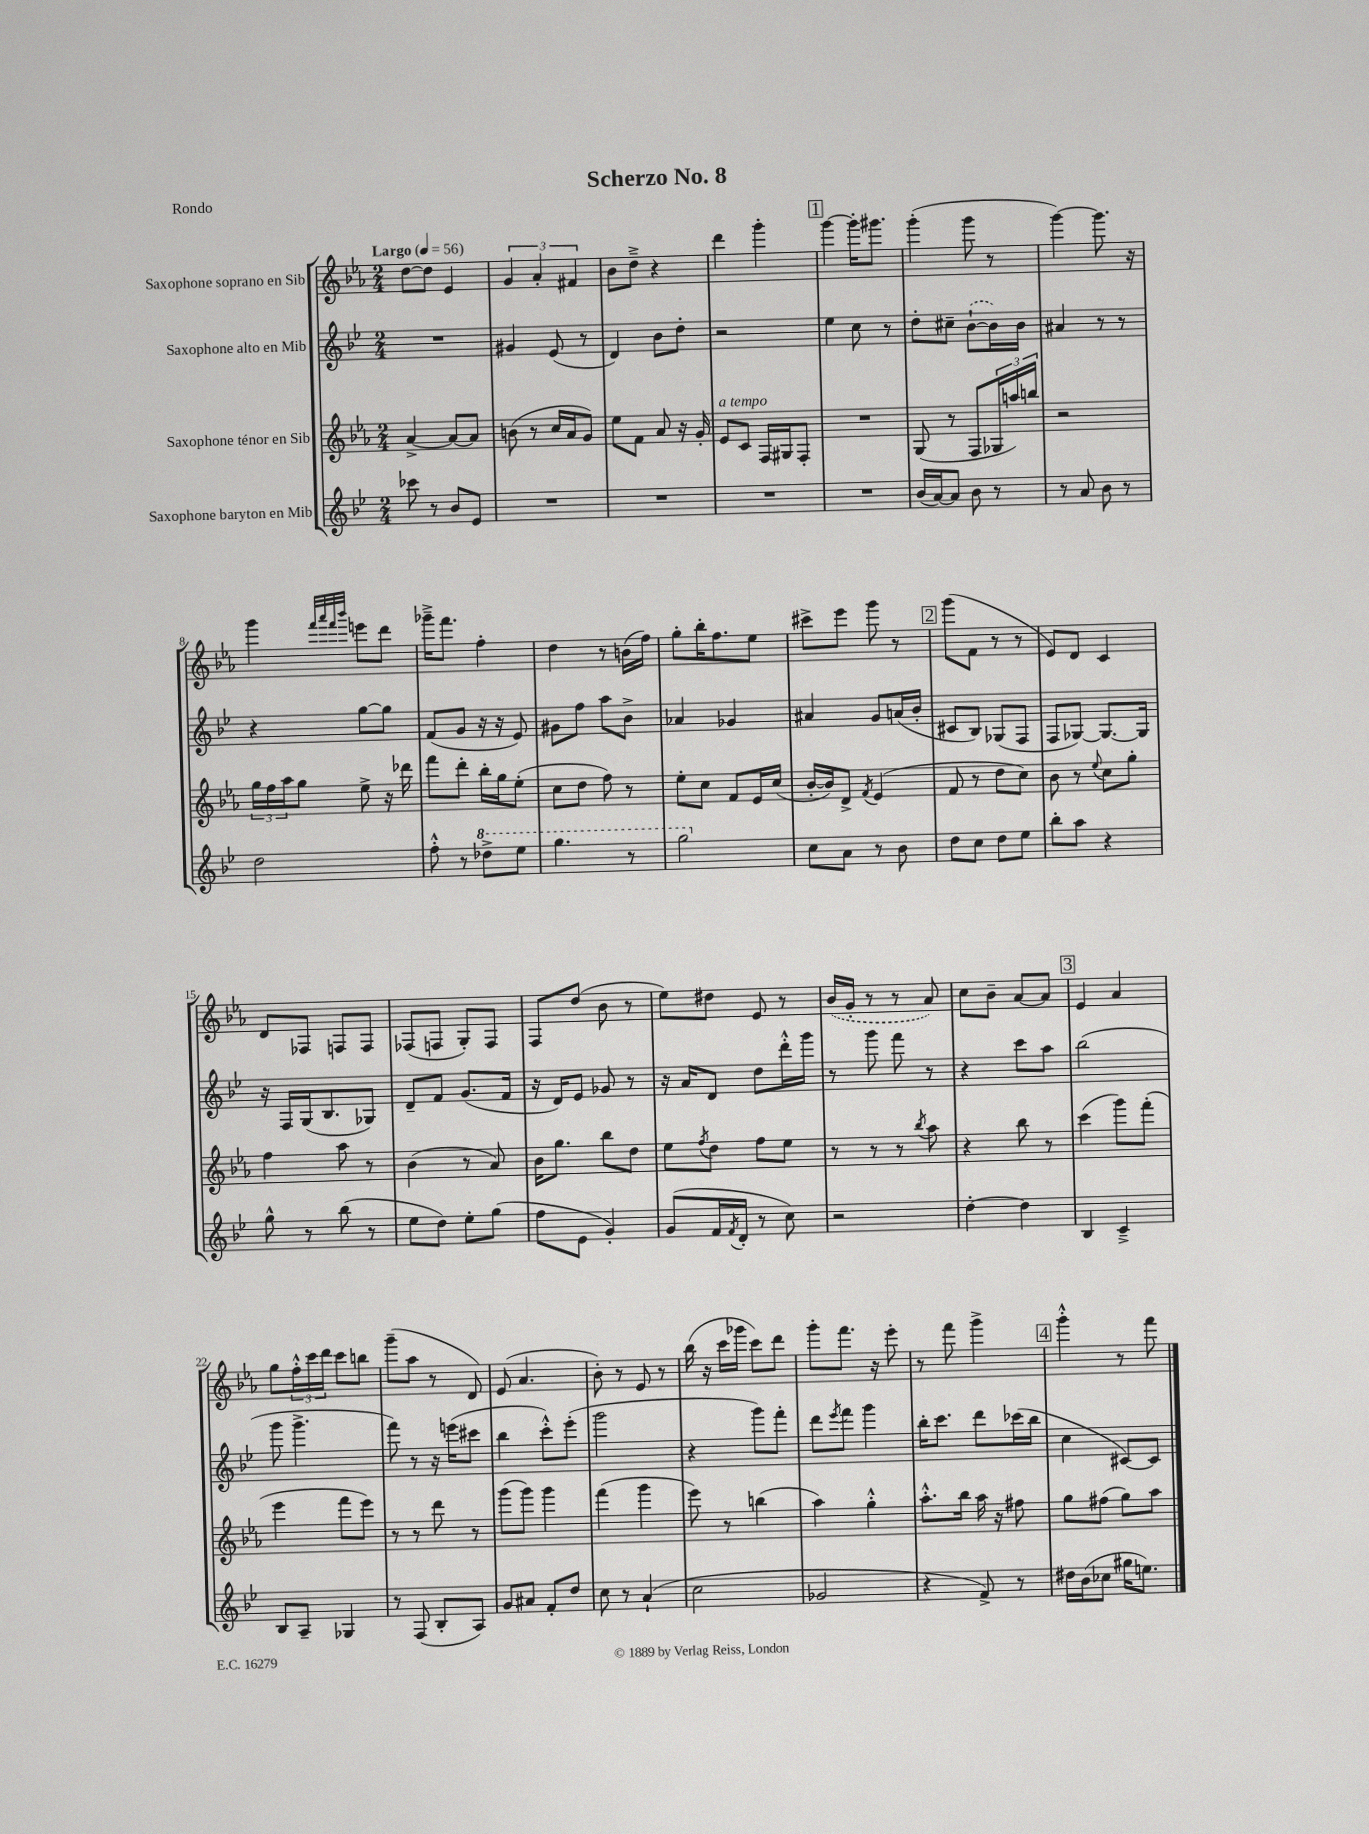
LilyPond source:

\header { title = "Scherzo No. 8" piece = "Rondo" }
<<
\new StaffGroup <<
\new Staff = "s0" \with { instrumentName = "Saxophone soprano en Sib" } {
    \clef treble \key ees \major \numericTimeSignature \time 2/4 \tempo "Largo" 4 = 56
    d''8~ d''8 ees'4 |
    \tuplet 3/2 { g'4 aes'4-. fis'4 } |
    bes'8 d''8---> r4 |
    d'''4 g'''4-. |
    \mark \markup { \box "1" } g'''4~ g'''16-. gis'''8. |
    g'''4-.( g'''8 r8 |
    g'''4~) g'''8. r16 |
    g'''4 \grace { f'''32 aes'''32 f'''32 bes'''32 } e'''8 d'''8 |
    ges'''16---> f'''8. f''4-. |
    d''4 r8 b'16( f''16) |
    g''8-. bes''16-. f''8. ees''8 |
    cis'''8-> ees'''8 g'''8 r8 |
    \mark \markup { \box "2" } g'''8( f'8 r8 r8 |
    ees'8) d'8 c'4 |
    d'8 fes8 f8 f8 |
    fes8( f8 g8-.) f8 |
    f8 d''8( bes'8 r8 |
    ees''8) dis''8 ees'8 r8 |
    \once \slurDashed bes'16( g'16-. r8 r8 aes'8) |
    c''8 bes'8-- aes'8~ aes'8 |
    \mark \markup { \box "3" } ees'4 aes'4 |
    g''8 \tuplet 3/2 { f''16-.-^ c'''16 d'''16 } c'''8 b''8 |
    g'''8--( aes''8 r8 d'8) |
    ees'8( aes'4. |
    bes'8-.) r8 ees'8 r8 |
    bes''16( r16 c'''16 ges'''16 c'''8) d'''8 |
    g'''8-. f'''8. r16 ees'''8-. |
    r8 f'''8 g'''4-> |
    \mark \markup { \box "4" } g'''4-.-^ r8 f'''8 \bar "|." |
}
\new Staff = "s1" \with { instrumentName = "Saxophone alto en Mib" } {
    \clef treble \key bes \major \numericTimeSignature \time 2/4
    R2 |
    gis'4 ees'8( r8 |
    d'4) bes'8 d''8-. |
    r2 |
    \mark \markup { \box "1" } ees''4 c''8 r8 |
    d''8-. cis''8-- \once \slurDashed bes'8~-!( bes'16) bes'16 |
    ais'4 r8 r8 |
    r4 g''8~ g''8 |
    f'8( g'8 r16 r16 ees'8) |
    gis'8 f''8 a''8 bes'8-> |
    aes'4 ges'4 |
    ais'4 g'8 a'16( bes'16-. |
    \mark \markup { \box "2" } cis'8 bes8) ges8( f8 |
    f8 ges8~) ges8.~ ges16 |
    r16 f16 g16( bes8. ges8) |
    d'8-- f'8 g'8.( f'16 |
    r16 d'16) ees'8 ges'8 r8 |
    r16 a'16 d'8 d''8 d'''16-.-^ g'''16 |
    r8 g'''8 f'''8 r8 |
    r4 c'''8 a''8 |
    \mark \markup { \box "3" } bes''2( |
    g'''8 g'''4.-> |
    f'''8) r8 r16 e'''16( cis'''8 |
    bes''4 c'''8-.-^) ees'''8-.( |
    g'''2 |
    r4 g'''8) f'''8-. |
    d'''8 \acciaccatura { ees'''8 } f'''8 g'''4 |
    bes''16-. c'''8. d'''8 ces'''16( bes''16 |
    \mark \markup { \box "4" } c''4 cis'8~) cis'8 \bar "|." |
}
\new Staff = "s2" \with { instrumentName = "Saxophone ténor en Sib" } {
    \clef treble \key ees \major \numericTimeSignature \time 2/4
    aes'4~-> aes'8~ aes'8 |
    b'8( r8 c''16 aes'16 g'8) |
    ees''8 f'8 aes'8 r16 g'16-. |
    ees'8^\markup { \italic "a tempo" } c'8 f16 gis16 f8-. |
    \mark \markup { \box "1" } R2 |
    g8( r8 f8 \tuplet 3/2 { ges16 a''16) b''16 } |
    r2 |
    \tuplet 3/2 { g''16 f''16 aes''16 } g''8 ees''8-> r16 des'''16 |
    f'''8 d'''8-. bes''16-. g''16 ees''8-.( |
    c''8 d''8 f''8) r8 |
    ees''8-. c''8 f'8 ees'16 c''16( |
    bes'16~-. bes'16) d'8-> \acciaccatura { f'8 } ees'4( |
    \mark \markup { \box "2" } f'8 r8 d''8 c''8) |
    bes'8 r8 \appoggiatura { ees''8 } c''8 g''8-. |
    f''4 aes''8 r8 |
    bes'4( r8 aes'8) |
    bes'16 g''8. bes''8 d''8 |
    ees''8 \acciaccatura { f''8 } d''8 f''8 ees''8 |
    r8 r8 r8 \acciaccatura { bes''8 } aes''8 |
    r4 bes''8 r8 |
    \mark \markup { \box "3" } c'''4( g'''8) f'''8-.( |
    ees'''4 f'''8 ees'''8) |
    r8 r8 d'''8 r8 |
    g'''8( g'''8) g'''4 |
    f'''4( g'''4 |
    ees'''8) r8 b''4( |
    aes''4) g''4-.-^ |
    aes''8.-.-^ bes''16 aes''16 r16 fis''8 |
    \mark \markup { \box "4" } g''8 fis''8( g''8) aes''8 \bar "|." |
}
\new Staff = "s3" \with { instrumentName = "Saxophone baryton en Mib" } {
    \clef treble \key bes \major \numericTimeSignature \time 2/4
    ces'''8 r8 bes'8 ees'8 |
    R2 |
    R2 |
    R2 |
    \mark \markup { \box "1" } R2 |
    bes'16( a'16~) a'8 bes'8 r8 |
    r8 a'8 bes'8 r8 |
    d''2 |
    f''8-.-^ r8 \ottava #1 des'''8-> ees'''8 |
    g'''4. r8 |
    g'''2 \ottava #0 |
    c''8 a'8 r8 bes'8 |
    \mark \markup { \box "2" } d''8 c''8 d''8 ees''8 |
    bes''8-. a''8 r4 |
    g''8-^ r8 bes''8( r8 |
    ees''8 d''8) ees''8-. g''8( |
    f''8 ees'8 g'4-.) |
    g'8( f'16 \acciaccatura { f'8 } d'16-. r8 c''8) |
    r2 |
    d''4~-. d''4 |
    \mark \markup { \box "3" } bes4 c'4---> |
    bes8 a8-- ges4 |
    r8 f8( bes8-. a8) |
    g'8 ais'8 f'8-. d''8 |
    c''8 r8 a'4-!( |
    c''2 |
    ges'2 |
    r4 f'8->) r8 |
    \mark \markup { \box "4" } dis''16 bes'16( ces''8 gis''16 e''8.) \bar "|." |
}
>>
>>
